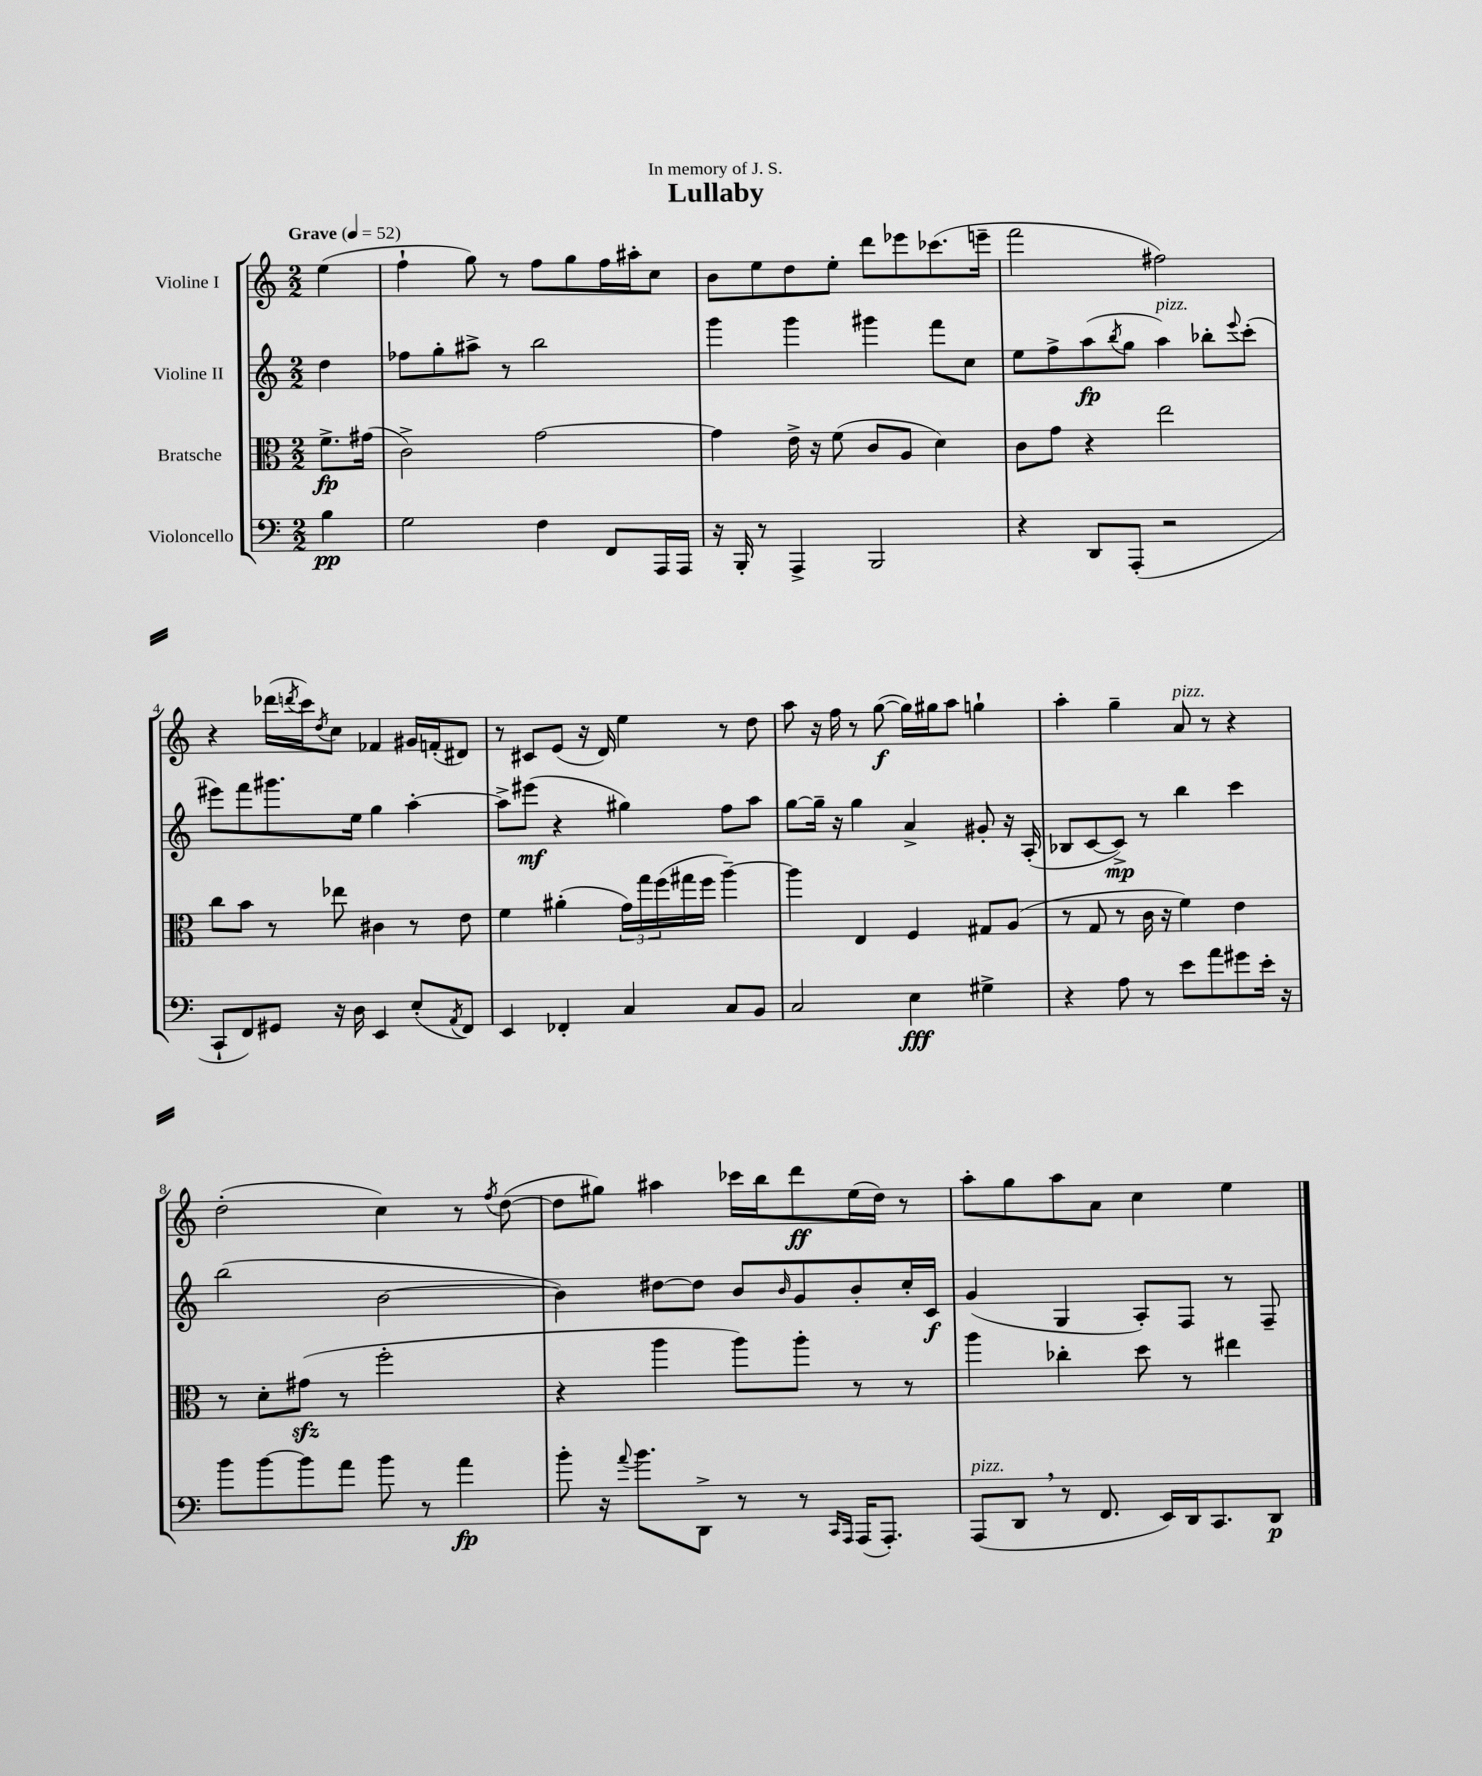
\header { title = "Lullaby" dedication = "In memory of J. S." }
<<
\new StaffGroup <<
\new Staff = "s0" \with { instrumentName = "Violine I" } {
    \clef treble \key c \major \numericTimeSignature \time 2/2 \partial 4 \tempo "Grave" 4 = 52
    e''4( |
    f''4-! g''8) r8 f''8 g''8 f''16 ais''16-. c''8 |
    b'8 e''8 d''8 e''8-. d'''8 ees'''8 ces'''8.( e'''16-- |
    f'''2 fis''2) |
    r4 des'''16( \acciaccatura { d'''8 } c'''16) \acciaccatura { d''8 } c''8 fes'4 gis'16 f'16-.( dis'8) |
    r8 cis'8 e'8( r16 d'16) e''4 r8 d''8 |
    a''8 r16 f''16 r8 g''8~\f( g''16) gis''16 a''8 g''4-! |
    a''4-. g''4-- a'8^\markup { \italic "pizz." } r8 r4 |
    d''2-.( c''4) r8 \acciaccatura { f''8 } d''8~( |
    d''8 gis''8) ais''4 ces'''16 b''16 d'''8\ff e''16( d''16) r8 |
    a''8-. g''8 a''8 a'8 c''4 e''4 \bar "|." |
}
\new Staff = "s1" \with { instrumentName = "Violine II" } {
    \clef treble \key c \major \numericTimeSignature \time 2/2 \partial 4
    d''4 |
    fes''8 g''8-. ais''8-> r8 b''2 |
    g'''4 g'''4 gis'''4 f'''8 c''8 |
    e''8 f''8-> a''8\fp( \acciaccatura { b''8 } g''8 a''4^\markup { \italic "pizz." }) bes''8-. \appoggiatura { e'''8 } c'''8-.( |
    eis'''8) f'''8 gis'''8. e''16 g''4 a''4~-. |
    a''8-> eis'''8\mf( r4 gis''4) f''8 a''8 |
    g''8~ g''16-- r16 g''4 a'4-> gis'8-. r16 a16-.( |
    bes8 c'8~ c'8->\mp) r8 b''4 c'''4 |
    b''2( b'2~ |
    b'4) dis''8~ dis''8 b'8 \grace { b'16 } g'8 b'8-. c''16-. c'16\f |
    g'4( g4 a8-.) f8 r8 f8-- \bar "|." |
}
\new Staff = "s2" \with { instrumentName = "Bratsche" } {
    \clef alto \key c \major \numericTimeSignature \time 2/2 \partial 4
    f'8.->\fp gis'16( |
    c'2->) g'2~ |
    g'4 e'16-> r16 f'8( c'8 a8 d'4) |
    c'8 g'8 r4 e''2 |
    c''8 b'8 r8 ees''8 cis'4 r8 e'8 |
    f'4 ais'4-.( \tuplet 3/2 { g'16) g''16 f''16( } gis''16 f''16 a''4~--) |
    a''4 e4 f4 gis8 a8( |
    r8 g8 r8 c'16 r16 f'4) e'4 |
    r8 d'8-. gis'8\sfz( r8 f''2-. |
    r4 a''4 a''8) a''8-. r8 r8 |
    a''4 ces''4-. d''8 r8 eis''4 \bar "|." |
}
\new Staff = "s3" \with { instrumentName = "Violoncello" } {
    \clef bass \key c \major \numericTimeSignature \time 2/2 \partial 4
    b4\pp |
    g2 f4 f,8 a,,16 a,,16 |
    r16 b,,16-. r8 a,,4-> b,,2 |
    r4 d,8 a,,8-.( r2 |
    c,8-! f,8) gis,8 r16 d16 e,4 e8-.( \acciaccatura { a,8 } f,8) |
    e,4 fes,4-. c4 c8 b,8 |
    c2 e4\fff gis4-> |
    r4 a8 r8 e'8 a'8 gis'8 e'16-. r16 |
    b'8 b'8~ b'8 a'8 b'8 r8 a'4\fp |
    b'8-. r16 \appoggiatura { a'8 } b'8. d,8-> r8 r8 \grace { c,16 a,,16 } a,,16( a,,8.-.) |
    a,,8^\markup { \italic "pizz." }( d,8 \breathe r8 f,8. e,16) d,16 c,8. d,8\p \bar "|." |
}
>>
>>
